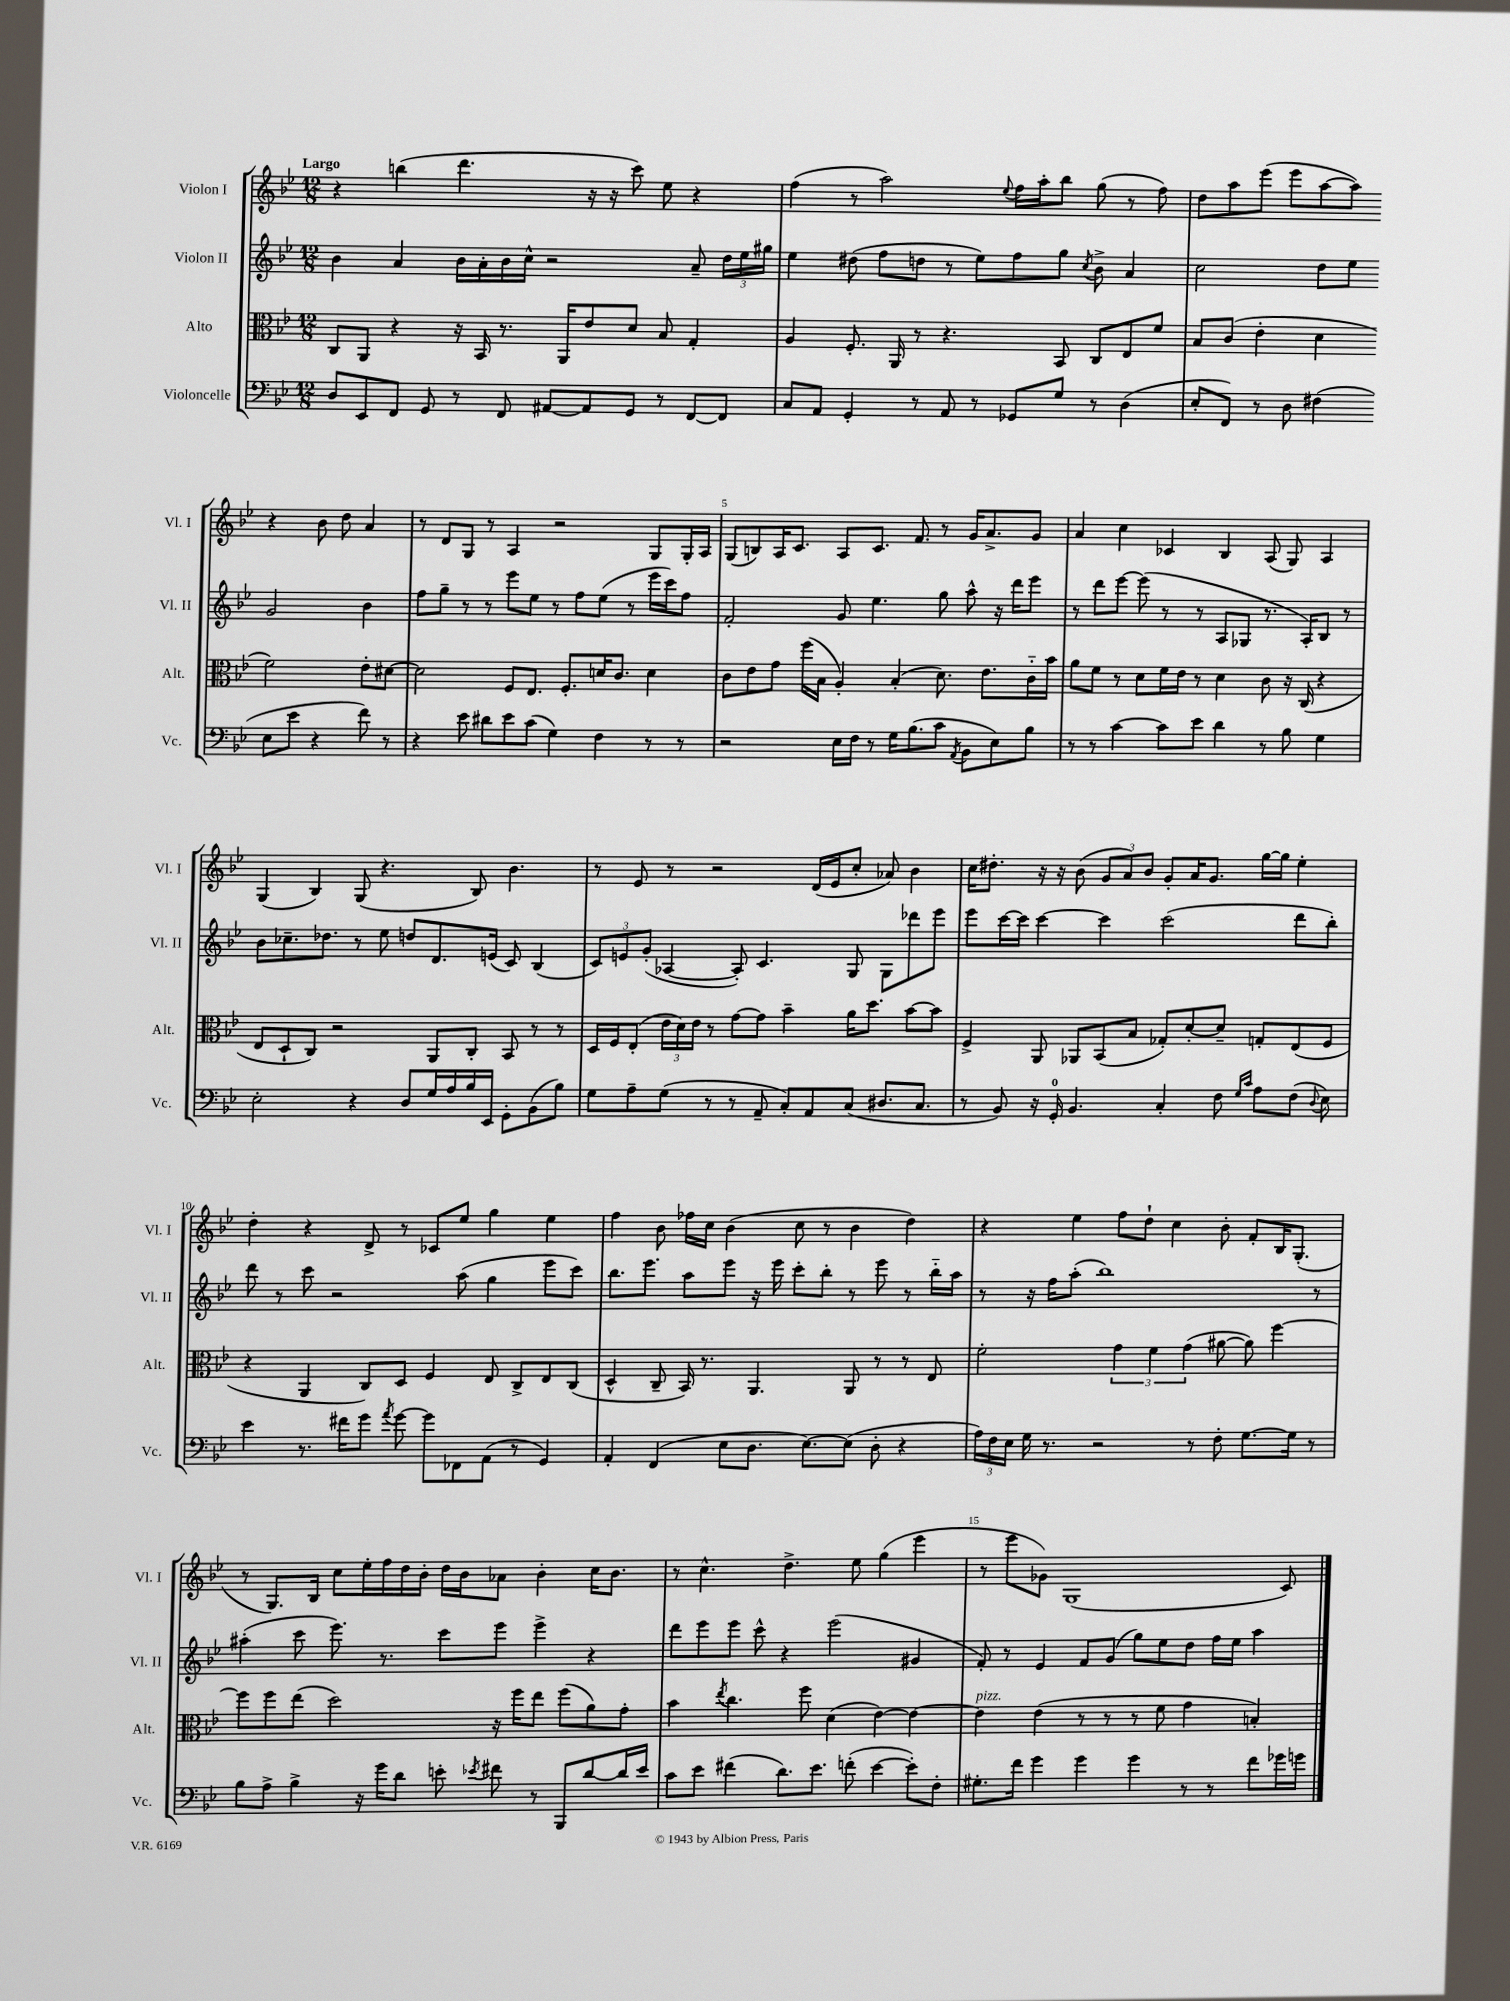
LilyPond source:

<<
\new StaffGroup <<
\new Staff = "s0" \with { instrumentName = "Violon I" shortInstrumentName = "Vl. I" } {
    \clef treble \key bes \major \numericTimeSignature \time 12/8 \tempo "Largo"
    \autoBeamOff r4 b''4( d'''4. r16 r16 c'''8) ees''8 r4 |
    f''4( r8 a''2) \appoggiatura { ees''8 } f''16[ a''16-. bes''8] g''8( r8 f''8) |
    d''8[ a''8 ees'''8]( ees'''8[ a''8~ a''8]) r4 bes'8 d''8 a'4 |
    r8 d'8[ g8] r8 a4 r2 g8[ g16-. a16] |
    g8[( b8) a16 c'8.] a8[ c'8.] f'8. r8 g'16[ a'8.-> g'8] |
    a'4 c''4 ces'4 bes4 a8( g8) a4 |
    g4( bes4) g8( r4. bes8) bes'4. |
    r8 ees'8 r8 r2 d'16[( ees'16 c''8]-. aes'8) bes'4 |
    c''16[ dis''8.]-. r16 r16 bes'8( \tuplet 3/2 { g'8[ a'8) bes'8] } g'8[-. a'16 g'8.] g''16[~ g''16] ees''4-. |
    d''4-. r4 d'8-> r8 ces'8[ ees''8] g''4 ees''4 |
    f''4 bes'8 fes''16[ c''16] bes'4( c''8 r8 bes'4 d''4) |
    r4 ees''4 f''8[ d''8]-! c''4 bes'8-. f'8[-. bes16 g8.]-.( |
    r8 g8.[) bes16] c''8[ ees''16-. f''16 d''16 bes'16]-. d''16[ bes'16 aes'8] bes'4-. c''16[ bes'8.] |
    r8 c''4.-^ d''4.-> ees''8 g''4( ees'''4 |
    r8 ees'''8[ ges'8]) g1( c'8) \bar "|." |
}
\new Staff = "s1" \with { instrumentName = "Violon II" shortInstrumentName = "Vl. II" } {
    \clef treble \key bes \major \numericTimeSignature \time 12/8
    \autoBeamOff bes'4 a'4 bes'16[ a'16-. bes'16 c''16]-^ r2 a'8-- \tuplet 3/2 { d''16[ ees''16 gis''16] } |
    ees''4 dis''8( f''8[ d''8] r8 ees''8[) f''8 g''8] \acciaccatura { c''8 } bes'8-> a'4 |
    c''2 d''8[ ees''8] g'2 bes'4 |
    f''8[ g''8]-- r8 r8 ees'''8[ ees''8] r8 f''8[ ees''8]( r8 ees'''16[ c'''16) f''8] |
    f'2-. g'8 ees''4. g''8 a''8-^ r16 d'''16[ ees'''8] |
    r8 d'''8[ ees'''8]~ ees'''8( r8 r8 a8[ ges8] r8. a16[-.) bes8] r8 |
    bes'8[ ces''8.-- des''8.] r8 ees''8 d''8[ d'8. e'16]( c'8) bes4( |
    \tuplet 3/2 { c'8[) e'8 g'8]-.( } aes4~ aes8-.) c'4. g8 g8[ des'''8 ees'''8] |
    ees'''8[ c'''16~ c'''16] c'''4~ c'''4 c'''2( d'''8[ bes''8]-.) |
    d'''8 r8 c'''8 r2 a''8( g''4 ees'''8[ c'''8]) |
    bes''8.[ ees'''8.] a''8[ ees'''8] r16 ees'''16 c'''8[-. bes''8]-. r8 ees'''8 r8 bes''16[-_ a''16] |
    r8 r16 f''16[ a''8]-.( bes''1) r8 |
    ais''4-.( c'''8 ees'''8.) r8. c'''8[ ees'''8] ees'''4-> r4 |
    d'''8[ ees'''8 ees'''8] c'''8-^ r4 ees'''2( gis'4 |
    f'8-.) r8 ees'4 f'8[ g'8]( g''8[) ees''8 d''8] f''16[ ees''16] a''4 \bar "|." |
}
\new Staff = "s2" \with { instrumentName = "Alto" shortInstrumentName = "Alt." } {
    \clef alto \key bes \major \numericTimeSignature \time 12/8
    \autoBeamOff c8[ a,8] r4 r16 bes,16 r8. a,16[ ees'8 d'8] bes8 g4-. |
    a4 f8.-. a,16 r8 r4. bes,8 c8[ ees8 f'8] |
    bes8[ c'8]( ees'4-. d'4 f'2) ees'8[-. dis'8]~ |
    dis'2 f8[ ees8.] f8.[-. d'16 c'8.] d'4 |
    c'8[ ees'8 g'8] f''16[( bes16] a4-.) bes4-.( d'8.) ees'8.[ c'16-_ bes'16] |
    a'8[ f'8] r8 d'8[ f'16 ees'16] r8 d'4 c'8 r16 c16( r4 |
    ees8[ d8-! c8]) r2 a,8[ c8]-. bes,8 r8 r8 |
    d16[ f16 ees8]-.( \tuplet 3/2 { ees'16[ d'16) ees'16] } r8 g'8[~ g'8] bes'4-- a'16[ d''8.] bes'8[~ bes'8] |
    f4-> a,8 aes,8[ bes,8( bes8] ges8[-.) d'8~-. d'8]-- g8[-. ees8( f8] |
    r4 a,4 c8[) d8] f4 ees8 c8[-> ees8 c8]( |
    d4-^ c8-- bes,16) r8. a,4. a,8 r8 r8 ees8 |
    f'2-. \tuplet 3/2 { g'4 f'4 g'4( } ais'8~ ais'8) f''4~ |
    f''8[ f''8 ees''8]( d''2) r16 f''16[ ees''8] f''8[( a'8) g'8]-. |
    bes'4 \acciaccatura { ees''8 } c''4. f''8 d'4( ees'4~) ees'4~ |
    ees'4^\markup { \italic "pizz." } ees'4( r8 r8 r8 f'8 g'4 b4-.) \bar "|." |
}
\new Staff = "s3" \with { instrumentName = "Violoncelle" shortInstrumentName = "Vc." } {
    \clef bass \key bes \major \numericTimeSignature \time 12/8
    \autoBeamOff d8[ ees,8 f,8] g,8 r8 f,8 ais,8[~ ais,8 g,8] r8 f,8[~ f,8] |
    c8[ a,8] g,4-. r8 a,8 r8 ges,8[ g8] r8 d4( |
    ees8[-. f,8]) r8 d8 fis4( ees8[ ees'8] r4 f'8) r8 |
    r4 ees'8 dis'8[ ees'8 c'8]( g4) f4 r8 r8 |
    r2 ees16[ f16] r8 g16[ bes8.( c'8] \acciaccatura { a,8 } bes,8[ ees8) bes8] |
    r8 r8 c'4~ c'8[ ees'8] d'4 r8 bes8 g4 |
    ees2-. r4 d8[ g16 a16 bes16 ees,16] g,8[-. bes,8( bes8]) |
    g8[ a8-- g8]( r8 r8 a,8-- c8[-.) a,8 c8]( dis8.[ c8.] |
    r8 bes,8) r16 g,16-0-. bes,4. c4-. f8 \grace { g16[ c'16] } a8[ f8]( \appoggiatura { d8 } ees8) |
    ees'4 r8. fis'16[ g'8] \acciaccatura { a'8 } g'8~ g'8[ fes,8 a,8]( r8 g,4) |
    a,4-. f,4( ees8[ d8.] ees8.[~) ees8]( d8-. r4 |
    \tuplet 3/2 { a16[) f16 ees16] } g16 r8. r2 r8 f8-. g8.[~ g16] r8 |
    bes8[ a8]-> bes4-> r16 g'16[ d'8] e'8-. \acciaccatura { ees'8 } fis'8 r8 bes,,8[ d'8~ d'16 ees'16] |
    c'8[ ees'8] fis'4( d'8.[) ees'8.] f'8-.( ees'4~ ees'8[-.) f8]-. |
    gis8.[-. f'16] g'4 g'4 g'4 r8 r8 f'8[ ges'16 g'16] \bar "|." |
}
>>
>>
\layout { \context { \Score \override BarNumber.break-visibility = ##(#f #t #t) barNumberVisibility = #(every-nth-bar-number-visible 5) } }
